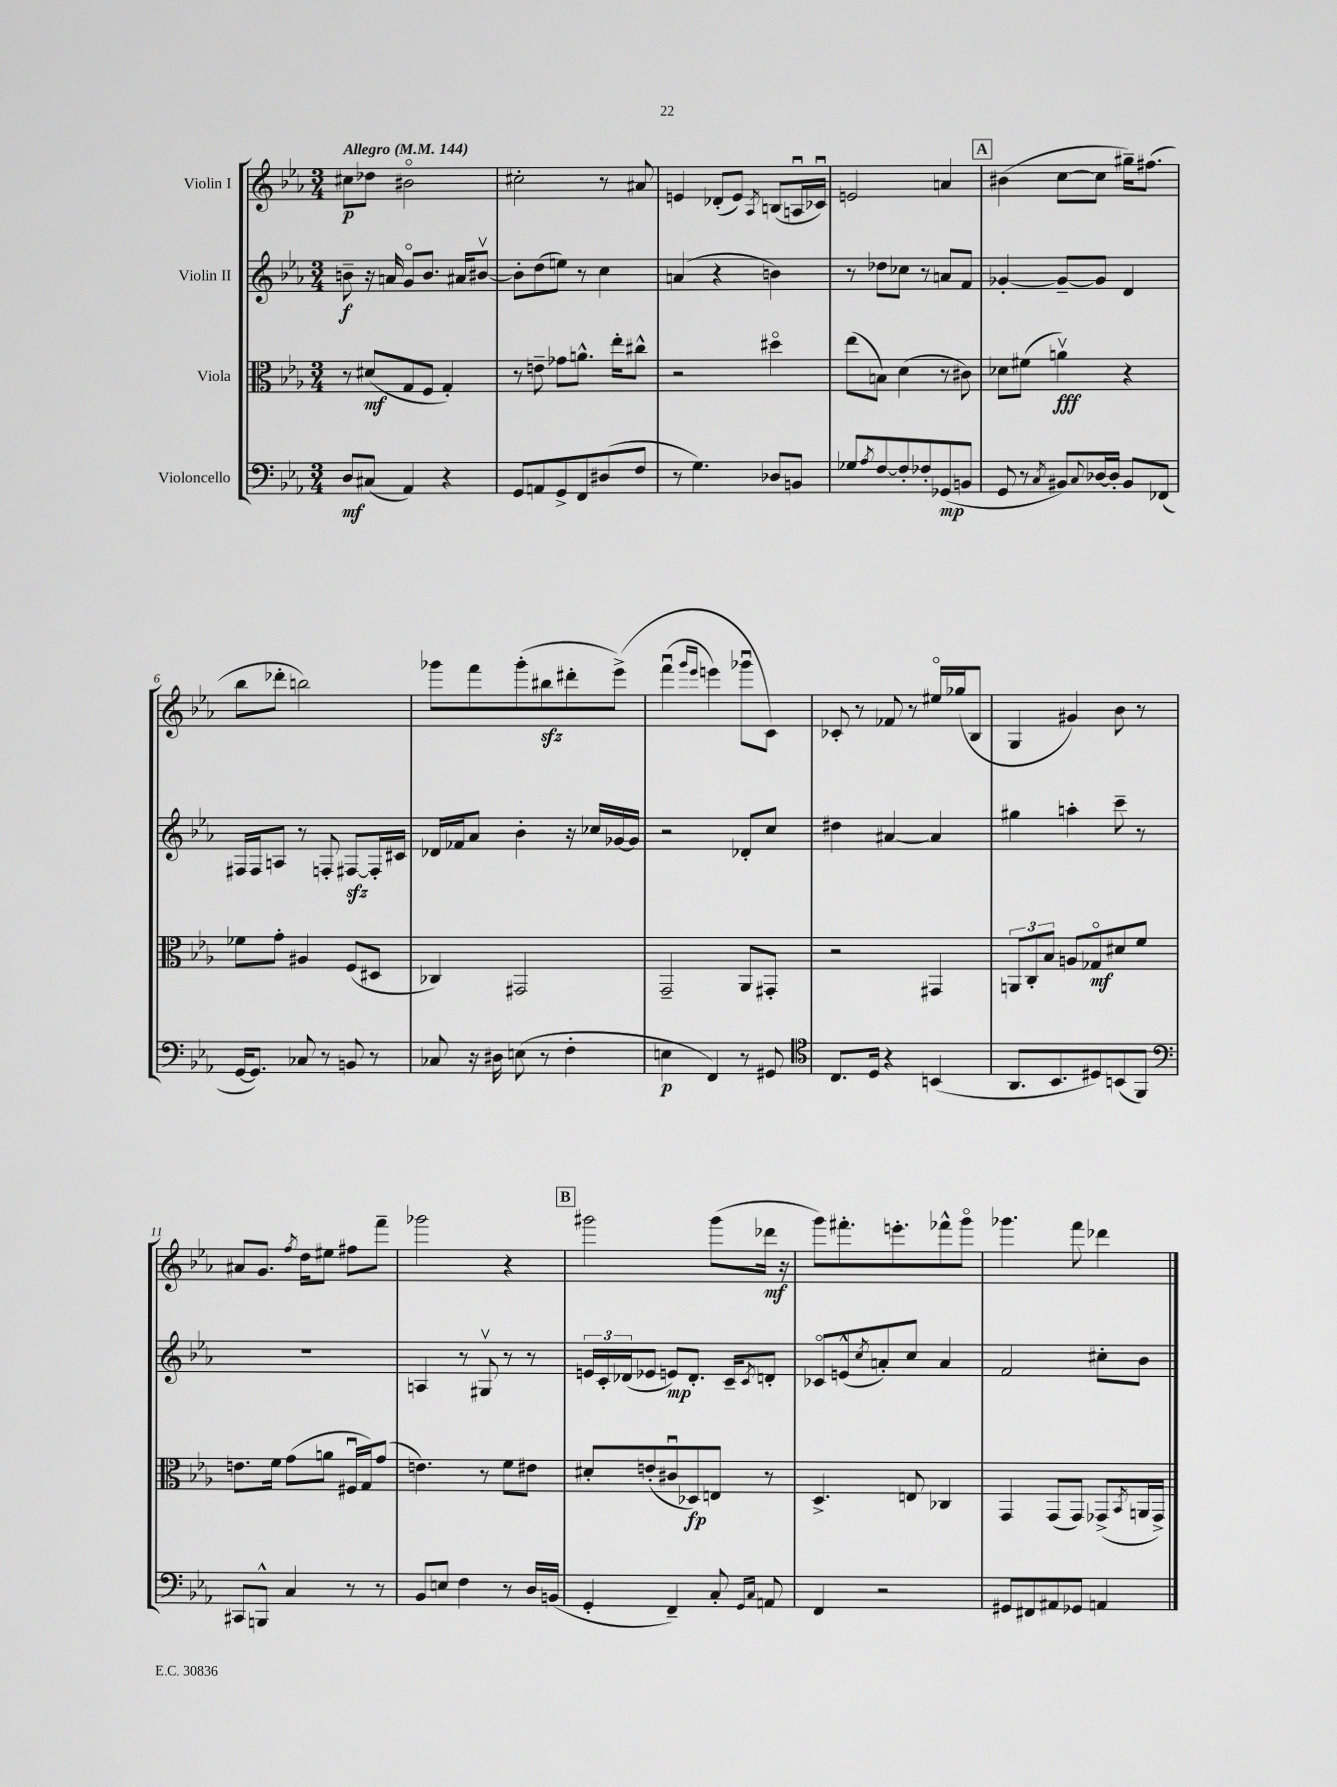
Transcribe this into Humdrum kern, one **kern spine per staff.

**kern	**kern	**kern	**kern
*staff4	*staff3	*staff2	*staff1
*clefF4	*clefC3	*clefG2	*clefG2
*k[b-e-a-]	*k[b-e-a-]	*k[b-e-a-]	*k[b-e-a-]
*M3/4	*M3/4	*M3/4	*M3/4
*MM144	*MM144	*MM144	*MM144
8D	8r	8b~	8cc#
(8C#	(8d#	16r	8dd-
.	.	16a	.
4AA-)	8G	8go	2b#o
.	8F	8.b	.
4r	4G')	.	.
.	.	16a#	.
.	.	[8b#v	.
=	=	=	=
8GG	8r	8b#']	2cc#'
8AA	8e~	(8dd	.
8GG^	8g-	8ee)	.
8FF	8.a^^	8r	.
(8D#	.	4cc	8r
.	16ee-'	.	.
8F	8cc#^^	.	8a#
=	=	=	=
8r	2r	(4a	4e
4.G)	.	.	.
.	.	4r	(8d-'
.	.	.	8e)
.	.	.	8qA-
8D-	4dd#o	4b)	(8B
8BB	.	.	16Au
.	.	.	16c-u)
=	=	=	=
8G-	(8ee-	8r	2e
8qA-	.	.	.
[8F	8B)	8dd-	.
8F']	(4d	8cc-	.
8F-'	.	8r	.
(8GG-	8r	8a	4a
8BB	8c#)	8f	.
=	=	=	=
8GG	8d-	[4g-'	(4b#
8r	(8f#	.	.
8qC	.	.	.
8BB#)	4av)	8g-~_	[8cc
8qqC	.	.	.
[16D-	.	8g-]	8cc]
16D-']	.	.	.
8BB#	4r	4d	16gg#~)
.	.	.	(8.ff#
(8FF-	.	.	.
=	=	=	=
[16GG	8f-	16F#	8bb-
8.GG])	.	16F#	.
.	8g'	8A	8ddd-'
8C-	4A#	8r	2bb)
8r	.	8F'	.
8BB	(8F	[8F#	.
8r	8D#	16F#']	.
.	.	16c#	.
=	=	=	=
8C-	4C-)	16d-	8ggg-
.	.	16f-	.
16r	.	8a-	8fff
16D#	.	.	.
(8E	2GG#	4b-'	(8ggg-'
8r	.	.	8bb#
4F'	.	16r	8ddd#'
.	.	16cc-	.
.	.	[16g-	&(8eee-^)
.	.	16g-]	.
=	=	=	=
4E	2GG~	2r	(4fffu
.	.	.	16qqggg
.	.	.	16qqeee-
4FF)	.	.	4eee)
8r	8AA-	8d-'	8ggg-u
8GG#	8GG#'	8cc	8c&)
=	=	=	=
*clefC4	*	*	*
8.C	2r	4dd#	8c-'
.	.	.	8r
16D	.	.	.
4r	.	[4a#	8f-
.	.	.	8r
(4BB	4GG#	4a#]	16ee#o
.	.	.	(16gg-
.	.	.	8B-
=	=	=	=
8.AA-	12AA	4gg#	4G
.	12C'	.	.
.	12B-	.	.
8.BB-	.	.	.
.	8A	4aa'	4g#)
8D#)	8G-o	.	.
(8BB	8d#	8ccc~	8b-
8FF)	8f	8r	8r
=	=	=	=
*clefF4	*	*	*
8CC#	8.e	2.r	8a#
8BBB^^	.	.	8.g
.	16f	.	.
4C	(8g	.	.
.	.	.	8qff
.	.	.	16dd
.	8a	.	8ee#
8r	16F#u	.	8ff#
.	16G)	.	.
8r	(8g	.	8fff~
=	=	=	=
8BB-	4.e)	4A	2ggg-
8E	.	.	.
4F	.	8r	.
.	8r	8G#v	.
8r	8f	8r	4r
16D	8e#	8r	.
(16BB	.	.	.
=	=	=	=
4GG'	8d#'	24e	2ggg#
.	.	24c'	.
.	.	(24d-	.
.	(8e'	8e-	.
4FF~)	8c#u	8e)	.
.	8D-)	8.d-'	.
8C'	8E	.	(8ggg#
.	.	16c~	.
16qqGG	.	.	.
16qqC	.	8qc	.
8AA	8r	8d'	16ddd-
.	.	.	16r
=	=	=	=
4FF	4.D^	8c-o	8ggg)
.	.	(8e^^	8.fff#'
.	.	8qcc	.
2r	.	8a')	.
.	.	.	8.eee'
.	8E	8cc	.
.	4C-	4a	8fff-^^
.	.	.	8gggo
=	=	=	=
8GG#	4GG	2f	4.ggg-
8FF#	.	.	.
8AA#	(8GG	.	.
8GG-	8GG)	.	8fff
4AA	(8GG-^	8cc#'	4ddd-
.	8qBB-	.	.
.	16AA	8b-	.
.	16GG-^)	.	.
==	==	==	==
*-	*-	*-	*-
